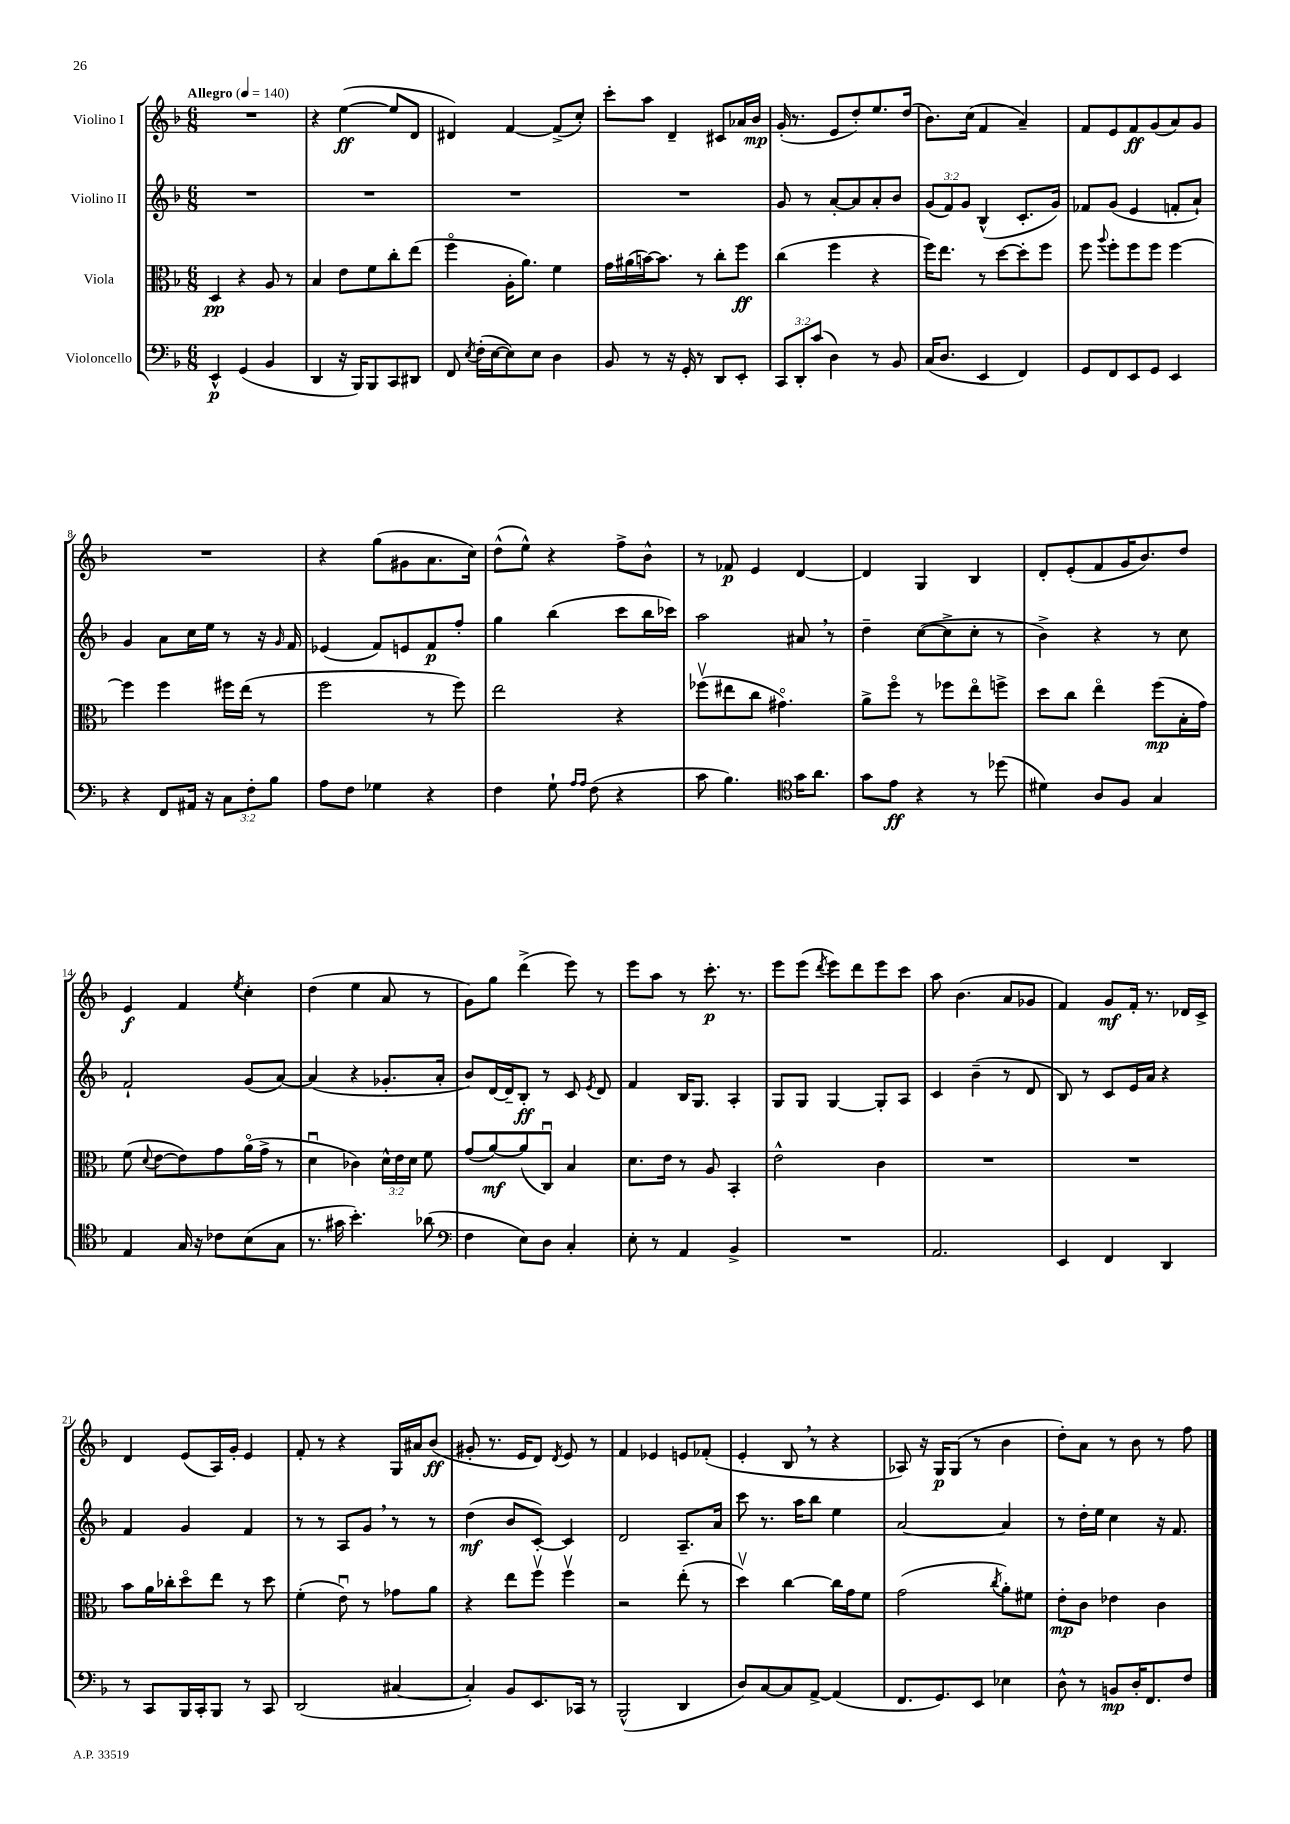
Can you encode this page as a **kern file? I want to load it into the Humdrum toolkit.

**kern	**dynam	**kern	**dynam	**kern	**dynam	**kern	**dynam
*part4	*part4	*part3	*part3	*part2	*part2	*part1	*part1
*staff4	*staff4	*staff3	*staff3	*staff2	*staff2	*staff1	*staff1
*I"Violoncello	*	*I"Viola	*	*I"Violino II	*	*I"Violino I	*
*clefF4	*	*clefC3	*	*clefG2	*	*clefG2	*
*k[b-]	*	*k[b-]	*	*k[b-]	*	*k[b-]	*
*M6/8	*	*M6/8	*	*M6/8	*	*M6/8	*
*MM140	*	*MM140	*	*MM140	*	*MM140	*
=1	=1	=1	=1	=1	=1	=1	=1
!	!	!	!	!	!	!LO:TX:a:B:t=Allegro	!
4EE^^/	p	4D/	pp	2.r	.	2.r	.
(4GG/	.	4r	.	.	.	.	.
4BB-/	.	8A/	.	.	.	.	.
.	.	8r	.	.	.	.	.
=2	=2	=2	=2	=2	=2	=2	=2
4DD/	.	4B-/	.	2.r	.	4r	.
16r	.	8e\L	.	.	.	([4ee\	ff
16BBB-/KL)	.	.	.	.	.	.	.
8BBB-/	.	8f\	.	.	.	.	.
8CC/	.	8cc'\	.	.	.	8ee/L]	.
8DD#X/J	.	(8ee\J	.	.	.	8d/J	.
=3	=3	=3	=3	=3	=3	=3	=3
8FF/	.	4ff\	.	2.r	.	4d#X/)	.
8qE/	.	.	.	.	.	.	.
(16F'\LL	.	.	.	.	.	.	.
[16E\J	.	.	.	.	.	.	.
8E\])	.	16A'\KL	.	.	.	[4f/	.
.	.	8.a\J)	.	.	.	.	.
8E\J	.	.	.	.	.	.	.
4D\	.	4f\	.	.	.	(8f^/L]	.
.	.	.	.	.	.	8cc'/J)	.
=4	=4	=4	=4	=4	=4	=4	=4
8BB-/	.	16g\LL	.	2.r	.	8ccc'\L	.
.	.	(16a#X\	.	.	.	.	.
8r	.	[16bn\J)	.	.	.	8aa\J	.
.	.	8.b\J]	.	.	.	.	.
16r	.	.	.	.	.	4d~/	.
16GG'/	.	.	.	.	.	.	.
8r	.	8r	.	.	.	.	.
8DD/L	.	8cc'\L	.	.	.	8c#X/L	.
8EE'/J	.	8ff\J	ff	.	.	16a-X/L	.
.	.	.	.	.	.	16b-/JJ	mp
=5	=5	=5	=5	=5	=5	=5	=5
12CC/L	.	(4cc\	.	8g/	.	(16g'/	.
.	.	.	.	.	.	8.r	.
12DD'/	.	.	.	.	.	.	.
.	.	.	.	8r	.	.	.
(12c/J	.	.	.	.	.	.	.
4D\)	.	4ff\	.	[8a'/L	.	8e/L	.
.	.	.	.	8a/]	.	8dd'/)	.
8r	.	4r	.	8a'/	.	8.ee/	.
8BB-/	.	.	.	8b-/J	.	.	.
.	.	.	.	.	.	(16dd/Jk	.
=6	=6	=6	=6	=6	=6	=6	=6
(16C/KL	.	16ff\KL)	.	(12g/L	.	8.b-\L)	.
8.D/J	.	8.ee\J	.	.	.	.	.
.	.	.	.	12f/)	.	.	.
.	.	.	.	12g/J	.	.	.
.	.	.	.	.	.	(16cc\Jk	.
4EE/	.	8r	.	(4B-^^/	.	4f/	.
.	.	[8dd\L	.	.	.	.	.
4FF/)	.	8dd'\]	.	8.c'/L	.	4a~/)	.
.	.	8ff\J	.	.	.	.	.
.	.	.	.	16g/Jk)	.	.	.
=7	=7	=7	=7	=7	=7	=7	=7
8GG/L	.	8ff\	.	8f-X/L	.	8f/L	.
.	.	8qqaa/	.	.	.	.	.
8FF/	.	8ff'\L	.	(8g/J	.	8e/	.
8EE/	.	8ff\	.	4e/	.	8f/	ff
8GG/J	.	8ff\J	.	.	.	(8g/	.
4EE/	.	[4ff\	.	8fn'/L	.	8a/)	.
.	.	.	.	8a`/J)	.	8g/J	.
!!LO:LB:g=z
=8	=8	=8	=8	=8	=8	=8	=8
4r	.	4ff\]	.	4g/	.	2.r	.
8FF/L	.	4ff\	.	8a\L	.	.	.
16AA#X/Jk	.	.	.	16cc\L	.	.	.
16r	.	.	.	16ee\JJ	.	.	.
12C\L	.	16ff#X\LL	.	8r	.	.	.
.	.	(16ee\JJ	.	.	.	.	.
12F'\	.	.	.	.	.	.	.
.	.	8r	.	16r	.	.	.
12B-\J	.	.	.	.	.	.	.
.	.	.	.	16qqg/	.	.	.
.	.	.	.	16f/	.	.	.
=9	=9	=9	=9	=9	=9	=9	=9
8A\L	.	2ff\	.	(4e-X/	.	4r	.
8F\J	.	.	.	.	.	.	.
4G-X\	.	.	.	8f/L)	.	(8gg\L	.
.	.	.	.	8en/	.	8g#X\	.
4r	.	8r	.	8f/	p	8.a\	.
.	.	8ff\)	.	8ff'/J	.	.	.
.	.	.	.	.	.	16cc\Jk)	.
=10	=10	=10	=10	=10	=10	=10	=10
4F\	.	2ee\	.	4gg\	.	(8dd^^\L	.
.	.	.	.	.	.	8ee^^\J)	.
8G`\	.	.	.	(4bb-\	.	4r	.
16qqA/LL	.	.	.	.	.	.	.
16qqA/JJ	.	.	.	.	.	.	.
(8F\	.	.	.	.	.	.	.
4r	.	4r	.	8ccc\L	.	8ff^\L	.
.	.	.	.	16bb-\L	.	8b-^^\J	.
.	.	.	.	16ccc-X\JJ)	.	.	.
=11	=11	=11	=11	=11	=11	=11	=11
8c\	.	(8ff-Xv\L	.	2aa\	.	8r	.
4.B-\)	.	8ee#X\	.	.	.	8f-X/	p
.	.	8cc\J	.	.	.	4e/	.
.	.	4.g#X\)	.	.	.	.	.
*clefC4	*	*	*	*	*	*	*
16g\KL	.	.	.	8a#X,/	.	[4d/	.
8.a\J	.	.	.	.	.	.	.
.	.	.	.	8r	.	.	.
=12	=12	=12	=12	=12	=12	=12	=12
8g\L	.	8a^\L	.	4dd~\	.	4d/]	.
8e\J	ff	8ff\J	.	.	.	.	.
4r	.	8r	.	([8cc\L	.	4G/	.
.	.	8ff-X\L	.	8cc^\]	.	.	.
8r	.	8ee\	.	8cc'\J	.	4B-/	.
(8dd-X\	.	8ffn^\J	.	8r	.	.	.
=13	=13	=13	=13	=13	=13	=13	=13
4d#X\)	.	8dd\L	.	4b-^\)	.	8d'/L	.
.	.	8cc\J	.	.	.	(8e'/	.
8A/L	.	4ee\	.	4r	.	8f/	.
8F/J	.	.	.	.	.	16g/K	.
.	.	.	.	.	.	8.b-/)	.
4G/	.	(8ff\L	mp	8r	.	.	.
.	.	16B-'\L	.	8cc\	.	8dd/J	.
.	.	16g\JJ)	.	.	.	.	.
!!LO:LB:g=z
=14	=14	=14	=14	=14	=14	=14	=14
4E/	.	(8f\	.	2f`/	.	4e/	f
.	.	8qqd/	.	.	.	.	.
.	.	[8e\L	.	.	.	.	.
16G/	.	8e\])	.	.	.	4f/	.
16r	.	.	.	.	.	.	.
8c-X\L	.	8g\	.	.	.	.	.
.	.	.	.	.	.	8qee/	.
(8B-\	.	(16a\L	.	(8g/L	.	4cc'\	.
.	.	16g^\JJ	.	.	.	.	.
8G\J	.	8r	.	[8a/J)	.	.	.
=15	=15	=15	=15	=15	=15	=15	=15
8.r	.	4du\	.	(4a/]	.	(4dd\	.
16g#X\	.	.	.	.	.	.	.
4.b-'\)	.	4c-X\)	.	4r	.	4ee\	.
.	.	24d^^\LL	.	8.g-X'/L	.	8a/	.
.	.	24e\	.	.	.	.	.
.	.	24d\JJ	.	.	.	.	.
(8a-X\	.	8f\	.	.	.	8r	.
.	.	.	.	16a'/Jk	.	.	.
=16	=16	=16	=16	=16	=16	=16	=16
*clefF4	*	*	*	*	*	*	*
4F\	.	(8g/L	.	8b-/L)	.	8g\L)	.
.	.	[8a/)	mf	[16d/L	.	8gg\J	.
.	.	.	.	16d~/J]	.	.	.
8E\L)	.	(8a/]	.	8B-'/J	ff	(4ddd^\	.
8D\J	.	8Cu/J)	.	8r	.	.	.
4C'/	.	4B-/	.	8c/	.	8eee\)	.
.	.	.	.	8qe/	.	.	.
.	.	.	.	8d/	.	8r	.
=17	=17	=17	=17	=17	=17	=17	=17
8E'\	.	8.d\L	.	4f/	.	8eee\L	.
8r	.	.	.	.	.	8aa\J	.
.	.	16e\Jk	.	.	.	.	.
4AA/	.	8r	.	16B-/KL	.	8r	.
.	.	.	.	8.G/J	.	.	.
.	.	8A/	.	.	.	8.ccc'\	p
4BB-^/	.	4BB-'/	.	4A'/	.	.	.
.	.	.	.	.	.	8.r	.
=18	=18	=18	=18	=18	=18	=18	=18
2.r	.	2e^^\	.	8G/L	.	8eee\L	.
.	.	.	.	8G/J	.	(8eee\J	.
.	.	.	.	.	.	8qddd/	.
.	.	.	.	[4G/	.	8eee\L)	.
.	.	.	.	.	.	8ddd\	.
.	.	4c\	.	8G'/L]	.	8eee\	.
.	.	.	.	8A/J	.	8ccc\J	.
=19	=19	=19	=19	=19	=19	=19	=19
2.AA/	.	2.r	.	4c/	.	8aa\	.
.	.	.	.	.	.	(4.b-\	.
.	.	.	.	(4b-~\	.	.	.
.	.	.	.	8r	.	8a/L	.
.	.	.	.	8d/	.	8g-X/J	.
=20	=20	=20	=20	=20	=20	=20	=20
4EE/	.	2.r	.	8B-/)	.	4f/)	.
.	.	.	.	8r	.	.	.
4FF/	.	.	.	8c/L	.	8g/L	mf
.	.	.	.	16e/L	.	16f'/Jk	.
.	.	.	.	16a/JJ	.	8.r	.
4DD/	.	.	.	4r	.	.	.
.	.	.	.	.	.	16d-X/LL	.
.	.	.	.	.	.	16c^/JJ	.
!!LO:LB:g=z
=21	=21	=21	=21	=21	=21	=21	=21
8r	.	8b-\L	.	4f/	.	4d/	.
8CC/L	.	16a\L	.	.	.	.	.
.	.	16cc-X'\J	.	.	.	.	.
16BBB-/L	.	8dd\	.	4g/	.	(8e/L	.
16CC'/J	.	.	.	.	.	.	.
8BBB-/J	.	8ee\J	.	.	.	16A/L)	.
.	.	.	.	.	.	16g'/JJ	.
8r	.	8r	.	4f/	.	4e/	.
8CC/	.	8dd\	.	.	.	.	.
=22	=22	=22	=22	=22	=22	=22	=22
(2DD/	.	(4f'\	.	8r	.	8f'/	.
.	.	.	.	8r	.	8r	.
.	.	8eu\)	.	8A/L	.	4r	.
.	.	8r	.	8g,/J	.	.	.
[4C#X/	.	8g-X\L	.	8r	.	16G/LL	.
.	.	.	.	.	.	16a#X/J	.
.	.	8a\J	.	8r	.	(8b-/J	ff
=23	=23	=23	=23	=23	=23	=23	=23
4C#'/])	.	4r	.	(4dd\	mf	8g#X'/	.
.	.	.	.	.	.	8.r	.
8BB-/L	.	8ee\L	.	8b-/L	.	.	.
.	.	.	.	.	.	16e/KL	.
8.EE/	.	8ffv\J	.	[8c'/J)	.	8d/J)	.
.	.	.	.	.	.	8qd/	.
.	.	4ffv\	.	4c/]	.	8e/	.
16CC-X/Jk	.	.	.	.	.	.	.
8r	.	.	.	.	.	8r	.
=24	=24	=24	=24	=24	=24	=24	=24
(2BBB-^^/	.	2r	.	2d/	.	4f/	.
.	.	.	.	.	.	4e-X/	.
4DD/	.	(8ee'\	.	8.A~/L	.	8en/L	.
.	.	8r	.	.	.	(8f-X'/J	.
.	.	.	.	16a/Jk	.	.	.
=25	=25	=25	=25	=25	=25	=25	=25
8D/L)	.	4ddv\)	.	8ccc\	.	4e'/	.
[8C/	.	.	.	8.r	.	.	.
8C/]	.	[4cc\	.	.	.	8B-,/	.
.	.	.	.	16aa\KL	.	.	.
[8AA^/J	.	.	.	8bb-\J	.	8r	.
(4AA/]	.	16cc\LL]	.	4ee\	.	4r	.
.	.	16g\J	.	.	.	.	.
.	.	8f\J	.	.	.	.	.
=26	=26	=26	=26	=26	=26	=26	=26
8.FF/L	.	(2g\	.	[2a/	.	8A-X/)	.
.	.	.	.	.	.	16r	.
8.GG/)	.	.	.	.	.	16G/KL	p
.	.	.	.	.	.	(8G/J	.
8EE/J	.	.	.	.	.	8r	.
.	.	8qcc/	.	.	.	.	.
4E-X\	.	8a'\L)	.	4a/]	.	4b-\	.
.	.	8f#X\J	.	.	.	.	.
=27	=27	=27	=27	=27	=27	=27	=27
8D^^\	.	8e'\L	mp	8r	.	8dd'\L)	.
8r	.	8c\J	.	16dd'\LL	.	8a\J	.
.	.	.	.	16ee\JJ	.	.	.
8BBn/L	mp	4e-X\	.	4cc\	.	8r	.
16D'/K	.	.	.	.	.	8b-\	.
8.FF/	.	.	.	.	.	.	.
.	.	4c\	.	16r	.	8r	.
.	.	.	.	8.f/	.	.	.
8F/J	.	.	.	.	.	8ff\	.
==	==	==	==	==	==	==	==
*-	*-	*-	*-	*-	*-	*-	*-
